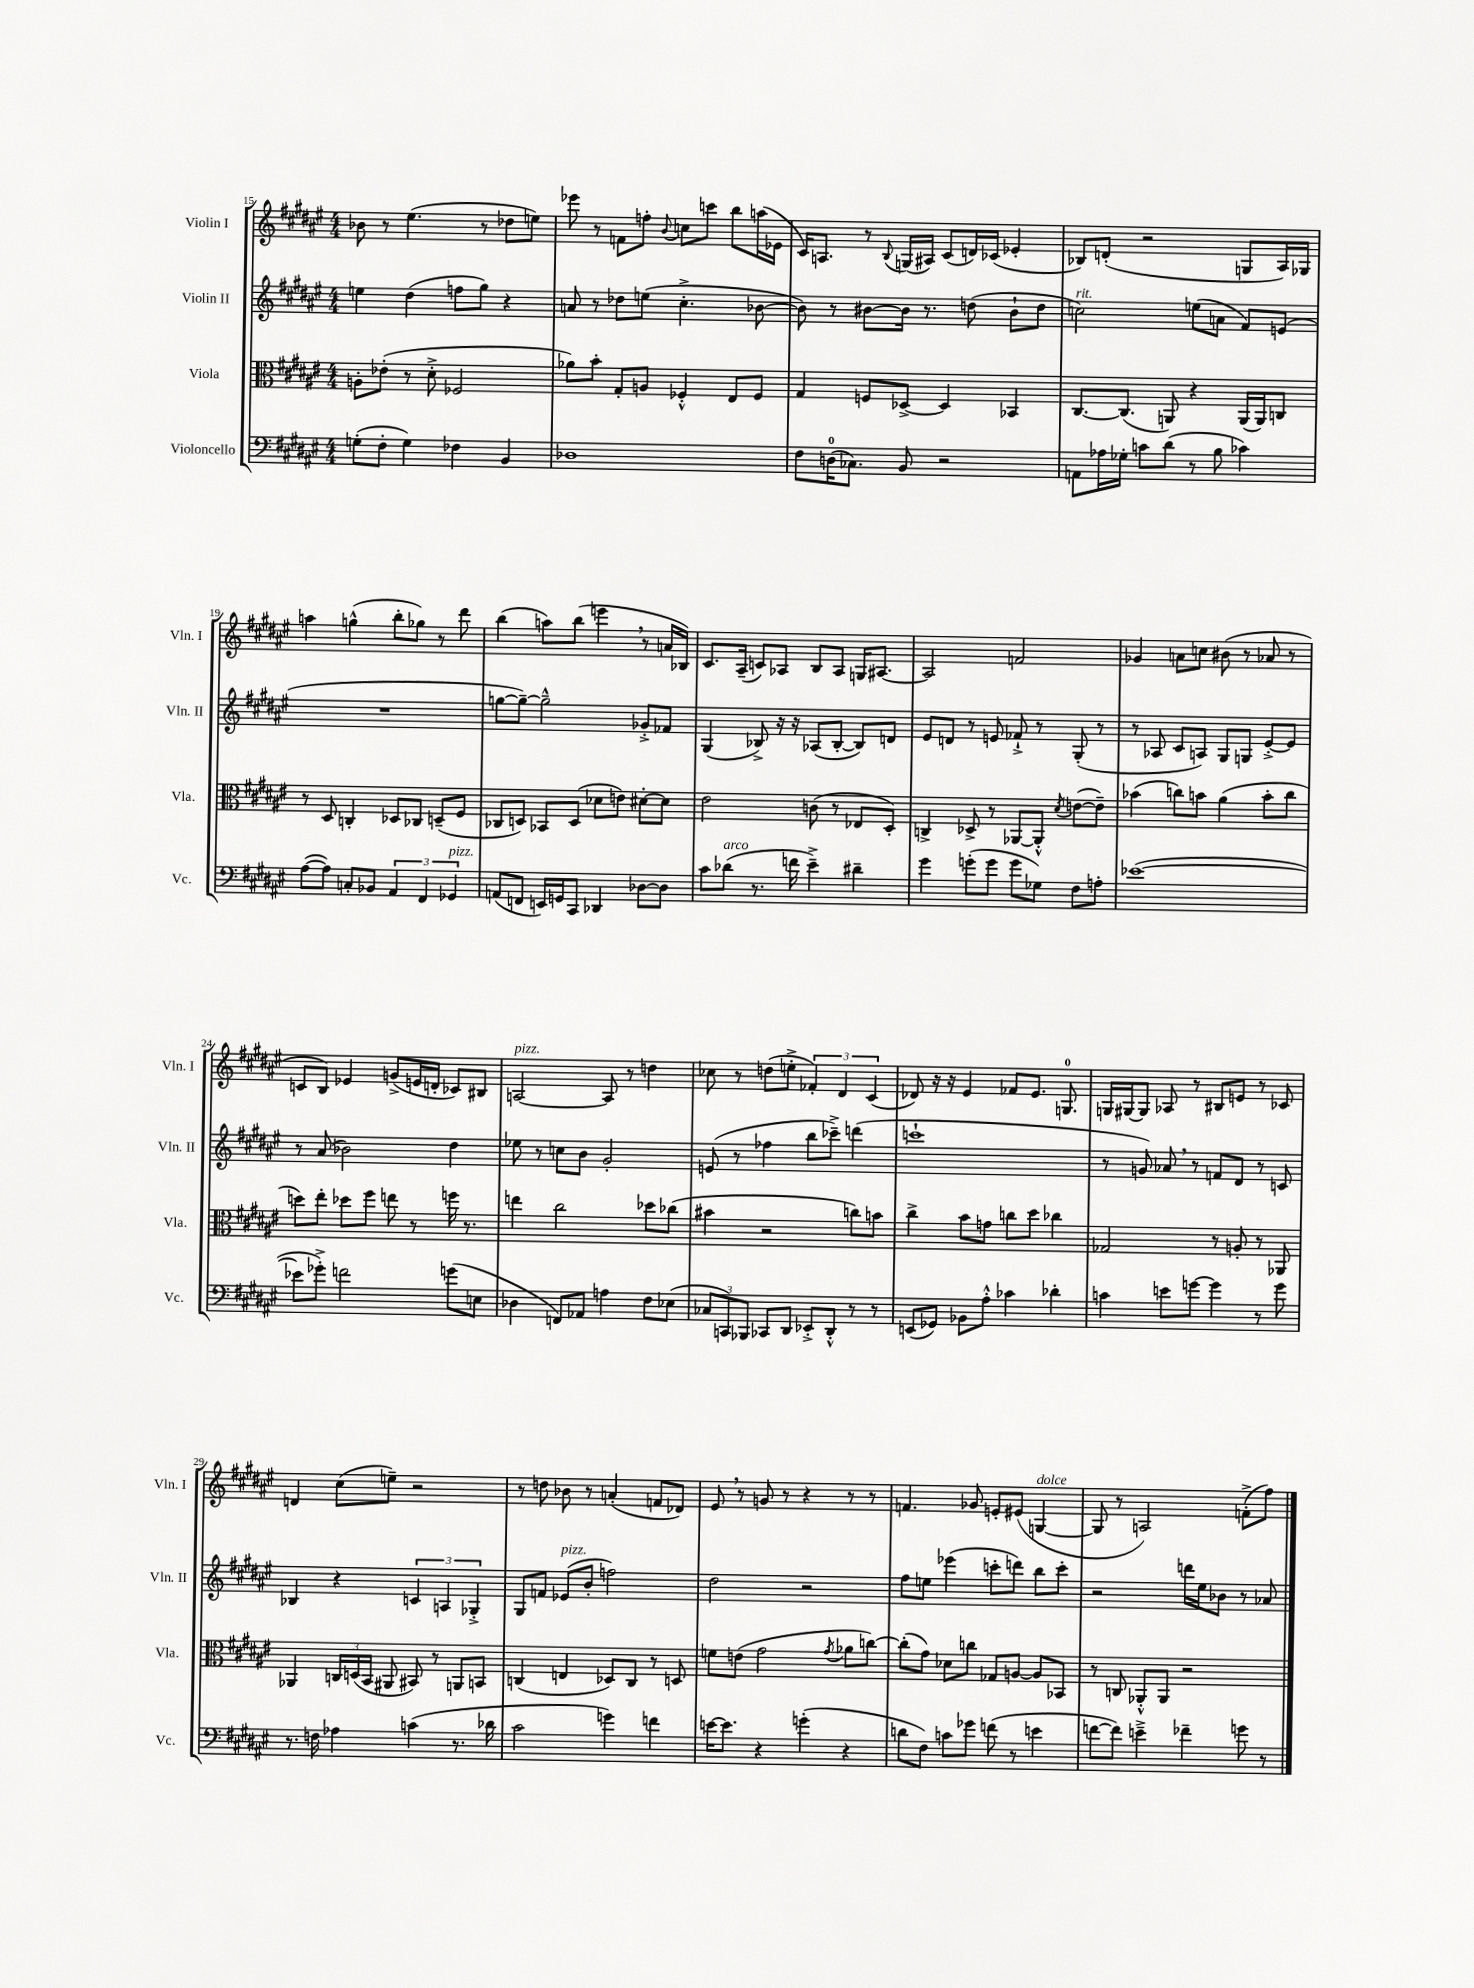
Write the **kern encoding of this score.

**kern	**kern	**kern	**kern
*part4	*part3	*part2	*part1
*staff4	*staff3	*staff2	*staff1
*I"Violoncello	*I"Viola	*I"Violin II	*I"Violin I
*I'Vc.	*I'Vla.	*I'Vln. II	*I'Vln. I
*clefF4	*clefC3	*clefG2	*clefG2
*k[f#c#g#d#a#e#]	*k[f#c#g#d#a#e#]	*k[f#c#g#d#a#e#]	*k[f#c#g#d#a#e#]
*M4/4	*M4/4	*M4/4	*M4/4
=15	=15	=15	=15
(8Gn'\L	8An'\L	4een\	8b-X\
8F#'\J	(8e-X'\J	.	8r
4G\)	8r	(4dd#\	(4.ee#\
.	8d#'^\	.	.
4F-X\	2F-X/	8ffn\L	.
.	.	8gg#\J)	8r
4BB/	.	4r	8dd-X\L
.	.	.	8een\J)
=16	=16	=16	=16
1D-X	8a-X\L)	8an/	8eee-X\
.	8b'\J	8r	8r
.	8G#'/L	8dd-X\L	8fn\L
.	8An/J	(8een\J	8ffn'\J
.	.	.	8qqb/
.	4F-X'^^/	4.cc#'^\	8ccn\L
.	.	.	8cccn\J
.	8E#/L	.	8bb\L
.	8F-/J	[8b-X\	(16aan\L
.	.	.	16e-X\JJ
=17	=17	=17	=17
8F#\L	4G#/	8b-\])	16c#/KL)
.	.	.	8.An/J
(16Dn\K	.	8r	.
8.C-X\J)	.	.	.
.	8Fn/L	[8b#X\L	8r
.	.	.	8qqB/
8BB/	[8D-X^/J	16b#\Jk]	(16Gn/LL
.	.	8.r	16A#X/JJ)
2r	4D-/]	.	(8c#/L
.	.	(8ddn\	16dn/L)
.	.	.	(16c-X/JJ
.	4BB-X/	8b#`\L	4e-X'/
.	.	8dd\J	.
=18	=18	=18	=18
!	!	!LO:TX:a:i:t=rit.	!
8AAn\L	[8.C#/L	2ccn\)	8B-X/L)
16A-X\L	.	.	(8dn'/J
16G-X'\JJ	(8.C#/J]	.	.
8cn\L	.	.	2r
(8d#\J	8AAn/)	.	.
8r	4r	(8een\L	.
8B\	.	8an\J	.
4c-X\)	(16AA/LL	8f#/L)	8Gn/L
.	16AA/J)	.	.
.	8Cn/J	(8en/J	16A#/L)
.	.	.	16G-X/JJ
!!LO:LB:g=z
=19	=19	=19	=19
([8A#\L	8r	1r	4aan\
8A#\J])	8D#/	.	.
8Cn'/L	4Cn'/	.	(4ggn^^\
8BB-X/J	.	.	.
6AA#/	8D-X/L	.	8bb'\L
.	8C-X/J	.	8gg-X\J)
6FF#/	.	.	.
.	(8Dn~/L	.	8r
!LO:TX:a:i:t=pizz.	!	!	!
6GG-X/	.	.	.
.	8F#/J	.	8ddd#\
=20	=20	=20	=20
(8AAn/L	8C-X/L	[8ggn\L	(4bb\
8FFn/J	8Dn/J)	8gg~\J_)	.
16EEn/LL)	8BB-X/L	2gg~^^\]	8aan\L)
16GGn/J	.	.	.
8CC#/J	(8D/J	.	(8bb\J
4DD-X/	8d-X\L	.	4eeen,\
.	8en\J)	.	.
[8D-X\L	[8d#X'\L	8g-X'^/L	8r
8D-\J]	8d#\J]	8f-X/J	16an/LL
.	.	.	16B-X/JJ)
=21	=21	=21	=21
8c#\L	2e#\	(4G#/	8.c#/L
!LO:TX:a:i:t=arco	!	!	!
(8d-X\J	.	.	.
.	.	.	(16A#~/Jk
8.r	.	8B-X^/)	8cn/L)
.	.	16r	8A-X/J
16fn\	.	16r	.
4e#~^\)	(8cn\	(8A-X/L	8B/L
.	8r	[8B-'/J	8A-/J
4d#X~\	8E-X/L	8B-/L])	16Gn/KL
.	.	.	[8.A#X/J
.	8D#'/J)	8dn/J	.
=22	=22	=22	=22
4g#\	4Cn^/	8e#/L	2A#/]
.	.	8dn/J	.
(8gn'\L	8D-X^/	8r	.
8g\J	8r	8en/	.
8g\L	[8AA-X/L	8f-X`^/	2fn/
8G-X\J)	8AA-'^^/J]	8r	.
.	8qd#/	.	.
8F#\L	([8en\L	(8G#'/	.
8An'\J	8e~\J])	8r	.
=23	=23	=23	=23
([1e-X	(4b-X\	8r	4g-X/
.	.	8A-X/	.
.	8ccn\L)	8c#/L	8an\L
.	8bn\J	8An/J)	8ccn\J
.	(4a#\	8G#/L	(8b#X\
.	.	8Gn/J	8r
.	8b'\L	[8e#'^/L	8a-X/
.	8cc\J	8e#/J]	8r
!!LO:LB:g=z
=24	=24	=24	=24
8e-X\L]	8ddn\L)	8r	8cn/L
8g-X'^\J)	8ee#'\J	(8a#/	8B/J)
2fn\	8dd-X\L	2b-X\)	4e-X/
.	8ff#\J	.	.
.	8een\	.	(8gn^/L
.	8r	.	16en/L
.	.	.	16dn'/JJ
(8gn\L	16ffn\	4dd#\	8c-X/L)
.	8.r	.	.
8En\J	.	.	8B#X/J
=25	=25	=25	=25
!	!	!	!LO:TX:a:i:t=pizz.
4D-X\	4een\	8ee-X\	[2An/
.	.	8r	.
8FFn/L)	2cc#\	8ccn\L	.
8AA-X/J	.	8b\J	.
4An\	.	2g#'/	8A/]
.	.	.	8r
8F#\L	8dd-X\L	.	4ddn\
(8E-X\J	(8cc-X\J	.	.
=26	=26	=26	=26
12C-X/L	4b#X\	(8en/	8cc-X\
12CCn/)	.	.	.
.	.	8r	8r
12BBB-X/J	.	.	.
8CC-X/L	2r	4ff-X\	(8ddn\L
8DD#/J	.	.	8een'^\J
8EE-X'^/L	.	8bb\L	6f-X'/)
8DD#'^^/J	.	8ccc-X~^\J)	.
.	.	.	6d#/
8r	8ccn\L)	(4dddn\	.
.	.	.	(6c#/
8r	8bn\J	.	.
=27	=27	=27	=27
(8EEn/L	4cc#^\	1cccn`	8d-X/)
8GG-X/J)	.	.	16r
.	.	.	16r
8BB-X\L	8b\L	.	4e#/
8A#'^^\J	8gn\J	.	.
4c-X\	8ccn\L	.	8f-X/L
.	8dd#\J	.	8.e#/J
4d-X'\	4cc-X\	.	.
.	.	.	8.Gn/
=28	=28	=28	=28
4cn\	2G-X/	8r	16Gn/LL
.	.	.	[16G#X/J
.	.	8gn/)	8G#/J]
8en\L	.	8a-X,/	8A-X/
[8gn\J	.	8r	8r
4g\]	8r	8fn/L	8B#X/L
.	8An'/	8d#/J	8en/J
8r	8r	8r	8r
8g\	8AA-X/	8cn/	8c-X/
!!LO:LB:g=z
=29	=29	=29	=29
8.r	4AA-X/	4B-X/	4dn/
16Fn\	.	.	.
4A-X\	24Cn/LL	4r	(8cc#\L
.	(24Dn/	.	.
.	24BB/JJ	.	.
.	8AA#X/	.	8een~\J)
(4cn\	8BB#X/)	6cn/	2r
.	8r	.	.
.	.	6An/	.
8.r	8AAn/L	.	.
.	.	6G-X'^/	.
.	8BBn/J	.	.
16d-X\	.	.	.
=30	=30	=30	=30
2c#\	(4Cn/	8G#/L	8r
.	.	8fn/J	8ddn\
!	!	!LO:TX:a:i:t=pizz.	!
.	4En/	(8e-X/L	8b-X\
.	.	8b'/J	8r
4gn\)	8D-X/L)	2ffn\)	(4an'/
.	8C/J	.	.
4fn\	8r	.	8fn/L
.	8Dn/	.	8d-X/J)
=31	=31	=31	=31
[16en\KL	8fn\L	2dd#\	8e#,/
8.e\J]	.	.	.
.	(8en\J	.	8r
4r	2g#\	.	8gn/
.	.	.	8r
(4gn'\	.	2r	4r
.	8qg#/	.	.
4r	8a-X\L	.	8r
.	[8ccn\J)	.	8r
=32	=32	=32	=32
8dn\L	(8cc'\L]	8ff#\L	4.fn/
8F#\J)	8g#\J)	8een\J	.
8cn\L	8d-X\L	(4eee-X\	.
8g-X\J	8ccn\J	.	8g-X/
(8fn\	8G-X/L	8cccn'\L	8en'/L
8r	[8An/J	8dddn\J)	(8e#X/J
!	!	!	!LO:TX:a:i:t=dolce
4en\	8A/L]	8bb\L	[4Gn/
.	8BB-X/J	8ccc'\J	.
=33	=33	=33	=33
[8fn\L	8r	2r	8G/]
8f\J])	8Cn/	.	8r
4en~^\	8AA-X'^^/L	.	2An/)
.	8AA-/J	.	.
4f-X~\	2r	16dddn\LL	.
.	.	16ee#\J	.
.	.	8b-X\J	.
8gn\	.	8r	(8fn'^\L
8r	.	8a-X/	8ff#\J)
==	==	==	==
*-	*-	*-	*-
